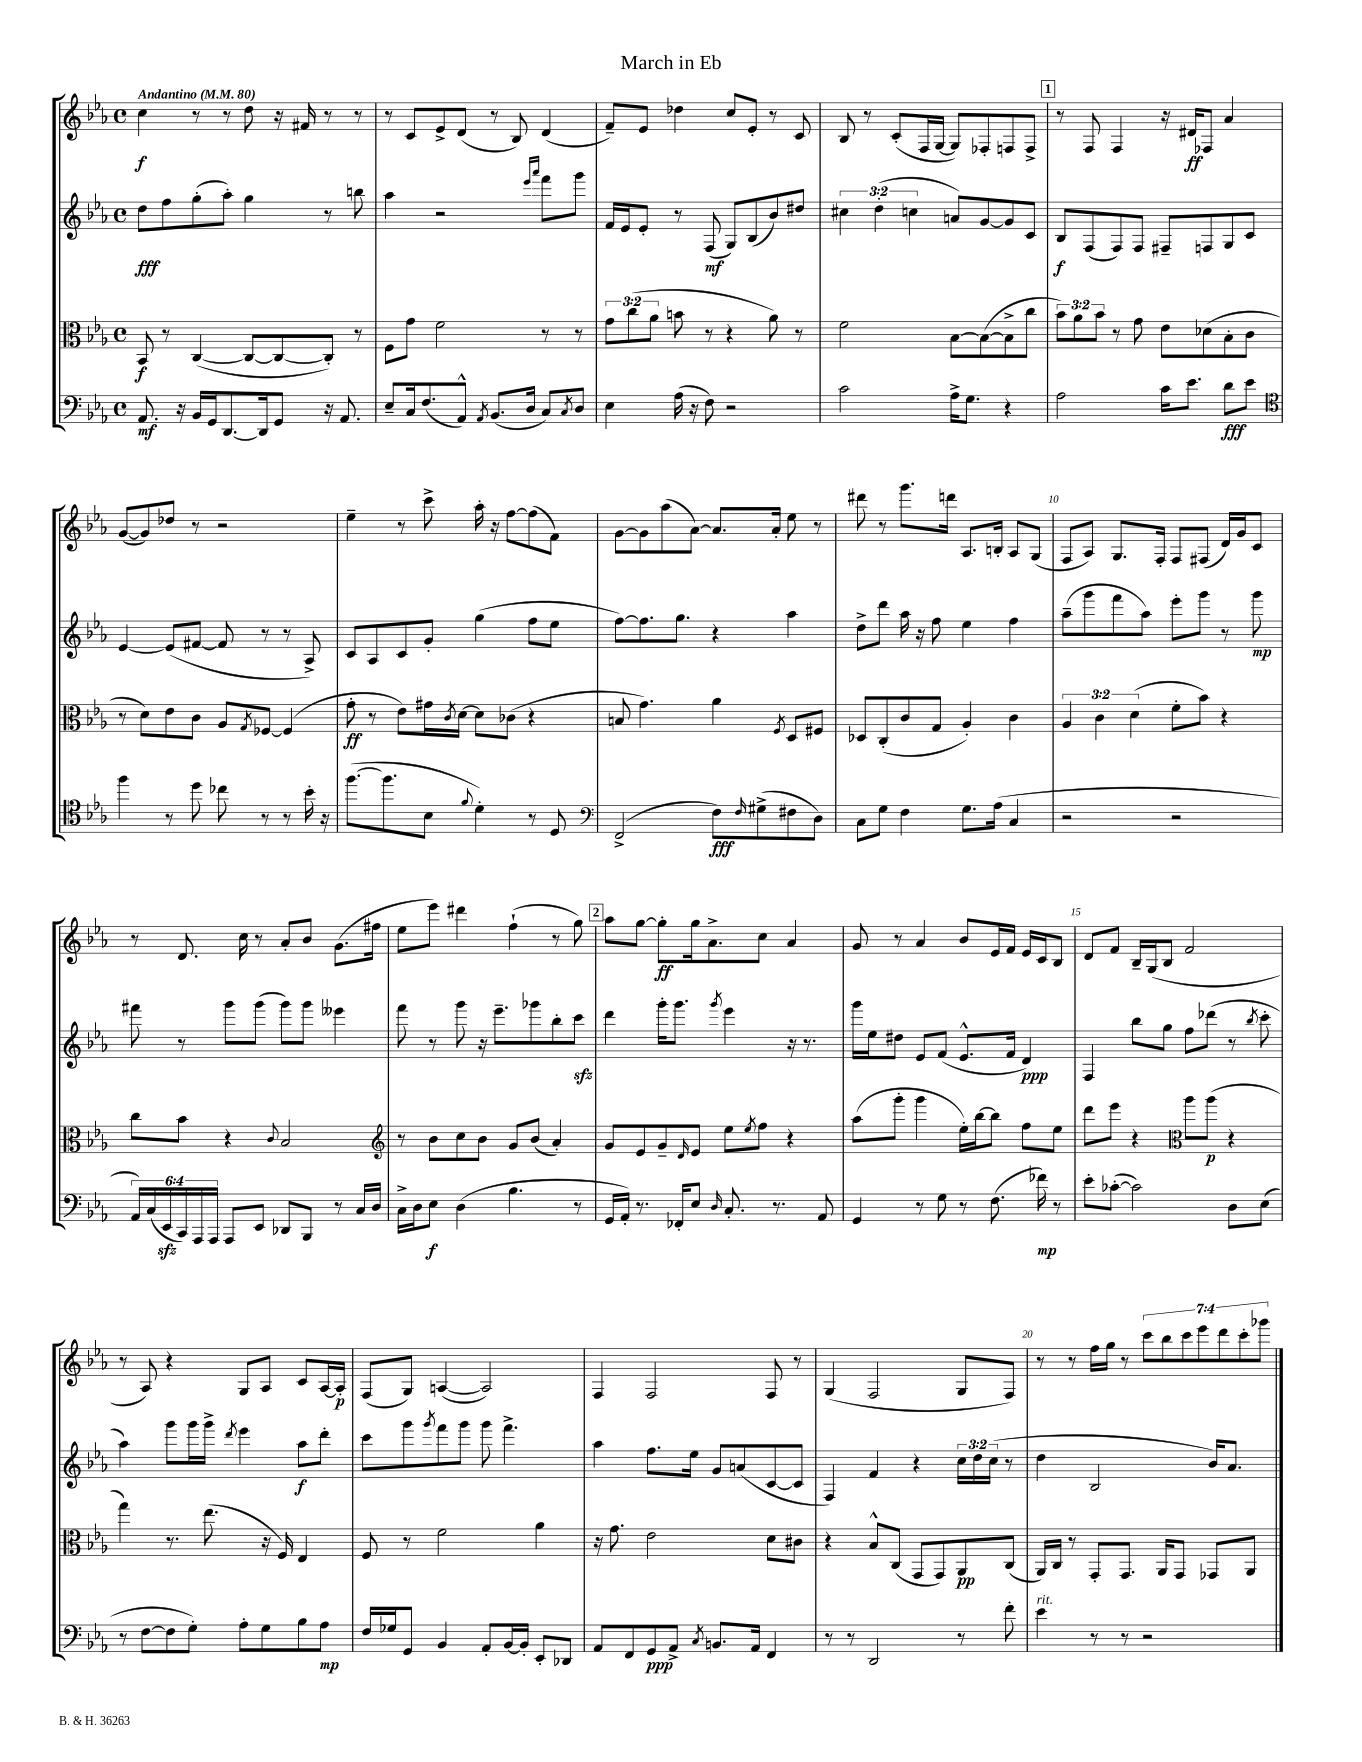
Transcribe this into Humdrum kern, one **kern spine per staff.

**kern	**dynam	**kern	**dynam	**kern	**dynam	**kern	**dynam
*part4	*part4	*part3	*part3	*part2	*part2	*part1	*part1
*staff4	*staff4	*staff3	*staff3	*staff2	*staff2	*staff1	*staff1
*clefF4	*	*clefC3	*	*clefG2	*	*clefG2	*
*k[b-e-a-]	*	*k[b-e-a-]	*	*k[b-e-a-]	*	*k[b-e-a-]	*
*M4/4	*	*M4/4	*	*M4/4	*	*M4/4	*
*met(c)	*	*met(c)	*	*met(c)	*	*met(c)	*
*MM80	*	*MM80	*	*MM80	*	*MM80	*
=1	=1	=1	=1	=1	=1	=1	=1
!	!	!	!	!	!	!LO:TX:a:B:t=Andantino	!
8.AA-/	mf	8BB-/	f	8dd\L	fff	4cc\	f
.	.	8r	.	8ff\	.	.	.
16r	.	.	.	.	.	.	.
16BB-/LL	.	([4C/	.	(8gg'\	.	8r	.
16GG/J	.	.	.	.	.	.	.
[8.DD/	.	.	.	8aa-'\J)	.	8r	.
.	.	8C/L_	.	4gg\	.	8dd\	.
16DD/k]	.	.	.	.	.	.	.
8GG/J	.	8C/_	.	.	.	16r	.
.	.	.	.	.	.	16f#X/	.
16r	.	8C'/J])	.	8r	.	8r	.
8.AA-/	.	.	.	.	.	.	.
.	.	8r	.	8bbn\	.	8r	.
=2	=2	=2	=2	=2	=2	=2	=2
8E-~/L	.	8F\L	.	4aa-\	.	8r	.
16C/k	.	8g\J	.	.	.	8c/L	.
(8.F/	.	.	.	.	.	.	.
.	.	2f\	.	2r	.	8e-^/	.
8AA-^^/J)	.	.	.	.	.	(8d/J	.
8qAA-/	.	.	.	.	.	.	.
(8.BB-/L	.	.	.	.	.	8r	.
.	.	.	.	.	.	8B-/)	.
16D/Jk	.	.	.	.	.	.	.
.	.	.	.	16qqeee-/LL	.	.	.
.	.	.	.	16qqaaa-/JJ	.	.	.
8C/L)	.	8r	.	8fff\L	.	(4d/	.
8qC/	.	.	.	.	.	.	.
8D/J	.	8r	.	8ggg\J	.	.	.
=3	=3	=3	=3	=3	=3	=3	=3
4E-\	.	12g\L	.	16f/LL	.	8f~/L)	.
.	.	.	.	16e-/J	.	.	.
.	.	(12cc\	.	.	.	.	.
.	.	.	.	8e-'/J	.	8e-/J	.
.	.	12a-\J	.	.	.	.	.
(16A-\	.	8bn\	.	8r	.	4dd-X\	.
16r	.	.	.	.	.	.	.
8F\)	.	8r	.	(8F/	mf	.	.
2r	.	4r	.	8G/L)	.	8cc/L	.
.	.	.	.	(8B-/	.	8e-'/J	.
.	.	8a-\)	.	8b-/)	.	8r	.
.	.	8r	.	8dd#X/J	.	8c/	.
=4	=4	=4	=4	=4	=4	=4	=4
2c\	.	2f\	.	6cc#X\	.	8B-/	.
.	.	.	.	.	.	8r	.
.	.	.	.	(6dd'\	.	.	.
.	.	.	.	.	.	(8c'/L	.
.	.	.	.	6ccn\	.	.	.
.	.	.	.	.	.	16F/L	.
.	.	.	.	.	.	[16G/JJ	.
16A-^\KL	.	[8B-\L	.	8an/L)	.	8G/L])	.
8.G\J	.	.	.	.	.	.	.
.	.	(8B-\_	.	[8g/	.	8F-X'/	.
4r	.	8B-^\]	.	8g/]	.	8Fn/	.
.	.	8cc\J	.	8c/J	.	8F^/J	.
!!LO:REH:place=s1:t=1
=5	=5	=5	=5	=5	=5	=5	=5
2A-\	.	12b-\L)	.	8B-/L	f	8r	.
.	.	12a-\	.	.	.	.	.
.	.	.	.	(8F/	.	8F/	.
.	.	12b-\J	.	.	.	.	.
.	.	8r	.	8F/)	.	4F/	.
.	.	8g\	.	8F/J	.	.	.
16c\KL	.	8e-\L	.	8F#X~/L	.	16r	.
8.e-\J	.	.	.	.	.	16d#X/KL	ff
.	.	(8d-X\	.	8Fn/	.	8F-X/J	.
8d\L	fff	8B-'\	.	8G/	.	4a-/	.
8e-\J	.	8c\J	.	8c/J	.	.	.
!!LO:LB:g=z
=6	=6	=6	=6	=6	=6	=6	=6
*clefC4	*	*	*	*	*	*	*
4ff\	.	8r	.	[4e-/	.	([8g/L	.
.	.	8d\L)	.	.	.	8g/])	.
8r	.	8e-\	.	(8e-/L]	.	8dd-X/J	.
8dd\	.	8c\J	.	[8f#X/J	.	8r	.
8cc-X\	.	8A-/L	.	8f#/]	.	2r	.
.	.	8qG/	.	.	.	.	.
8r	.	[8F-X/J	.	8r	.	.	.
8r	.	(4F-/]	.	8r	.	.	.
16b-'\	.	.	.	8A-^/)	.	.	.
16r	.	.	.	.	.	.	.
=7	=7	=7	=7	=7	=7	=7	=7
([8.ff\L	.	8g'\	ff	8c/L	.	4ee-~\	.
.	.	8r	.	8A-/	.	.	.
8.ff\]	.	.	.	.	.	.	.
.	.	8e-\L)	.	8c/	.	8r	.
8B-\J	.	16g#X\L	.	8g'/J	.	8ccc^\	.
.	.	8qc/	.	.	.	.	.
.	.	[16d\JJ	.	.	.	.	.
8qqf/	.	.	.	.	.	.	.
4d'\)	.	8d\L]	.	(4gg\	.	16aa-'\	.
.	.	.	.	.	.	16r	.
.	.	(8c-X\J	.	.	.	[8ff\L	.
8r	.	4r	.	8ff\L	.	(8ff\]	.
8D/	.	.	.	8ee-\J	.	8f\J)	.
=8	=8	=8	=8	=8	=8	=8	=8
*clefF4	*	*	*	*	*	*	*
(2FF^/	.	8Bn/	.	[8ff\L)	.	[8g\L	.
.	.	4.g\)	.	8.ff\]	.	8g\]	.
.	.	.	.	.	.	(8aa-\	.
.	.	.	.	8.gg\J	.	.	.
.	.	.	.	.	.	[8a-\J)	.
8F\L)	fff	4a-\	.	4r	.	8.a-/L]	.
16qqF/	.	.	.	.	.	.	.
(8G#X^\	.	.	.	.	.	.	.
.	.	.	.	.	.	16a-'/Jk	.
.	.	8qF/	.	.	.	.	.
8F#X\	.	8D/L	.	4aa-\	.	8ee-\	.
8D\J)	.	8F#X/J	.	.	.	8r	.
=9	=9	=9	=9	=9	=9	=9	=9
8C\L	.	8D-X/L	.	8dd^\L	.	8ddd#X\	.
8G\J	.	(8C'/	.	8ddd\J	.	8r	.
4F\	.	8c/	.	16aa-\	.	8.ggg\L	.
.	.	.	.	16r	.	.	.
.	.	8G/J	.	8ff\	.	.	.
.	.	.	.	.	.	16dddn\Jk	.
8.G\L	.	4A-'/)	.	4ee-\	.	8.A-/L	.
(16A-\Jk	.	.	.	.	.	16Bn'/Jk	.
4C/	.	4c\	.	4ff\	.	8A-/L	.
.	.	.	.	.	.	(8G/J	.
=10	=10	=10	=10	=10	=10	=10	=10
2r	.	6A-/	.	(8aa-~\L	.	8F/L	.
.	.	.	.	8ggg\	.	8A-/J)	.
.	.	6c\	.	.	.	.	.
.	.	.	.	8fff\	.	8.G/L	.
.	.	(6d\	.	.	.	.	.
.	.	.	.	8aa-\J)	.	.	.
.	.	.	.	.	.	16F'/Jk	.
2r	.	8f'\L	.	8eee-'\L	.	8F/L	.
.	.	8b-\J)	.	8ggg\J	.	(8F#X/J	.
.	.	4r	.	8r	.	16d/LL)	.
.	.	.	.	.	.	16g/J	.
.	.	.	.	8ggg\	mp	8c/J	.
!!LO:LB:g=z
=11	=11	=11	=11	=11	=11	=11	=11
24AA-/LL)	.	8cc\L	.	8fff#X\	.	8r	.
(24C/	.	.	.	.	.	.	.
24EE-zz/	.	.	.	.	.	.	.
24CC/)	.	8b-\J	.	8r	.	8.d/	.
24AAA-/	.	.	.	.	.	.	.
24AAA-/JJ	.	.	.	.	.	.	.
8AAA-/L	.	4r	.	8ggg\L	.	.	.
.	.	.	.	.	.	16cc\	.
8EE-/J	.	.	.	(8ggg\J	.	8r	.
.	.	8qqc/	.	.	.	.	.
8DD-X/L	.	2B-/	.	8ggg\L)	.	8a-'/L	.
8BBB-/J	.	.	.	8ggg\J	.	8b-/J	.
8r	.	.	.	4eee--X\	.	(8.g\L	.
16C/LL	.	.	.	.	.	.	.
16D/JJ	.	.	.	.	.	16ff#X\Jk	.
=12	=12	=12	=12	=12	=12	=12	=12
*	*	*clefG2	*	*	*	*	*
16C^\LL	.	8r	.	8fff\	.	8ee-\L	.
16D\J	.	.	.	.	.	.	.
8E-\J	f	8b-\L	.	8r	.	8eee-\J)	.
(4D\	.	8cc\	.	8ggg\	.	4ddd#X\	.
.	.	8b-\J	.	16r	.	.	.
.	.	.	.	8.eee-~\L	.	.	.
4.B-\	.	8g/L	.	.	.	(4ff`\	.
.	.	(8b-/J	.	8ggg-X\	.	.	.
.	.	4a-'/)	.	8bb-'\	.	8r	.
8r	.	.	.	8ccczz\J	.	8gg\)	.
!!LO:REH:place=s1:t=2
=13	=13	=13	=13	=13	=13	=13	=13
16GG/LL	.	8g/L	.	4ddd\	.	8aa-\L	.
16AA-'/JJ)	.	.	.	.	.	.	.
8.r	.	8e-/	.	.	.	[8gg\J	.
.	.	8g~/	.	16ggg'\KL	.	8gg'\L]	ff
16FF-X'/KL	.	.	.	8.ggg\J	.	.	.
.	.	16qqd/	.	.	.	.	.
8E-/J	.	8e-/J	.	.	.	16gg\k	.
.	.	.	.	.	.	8.a-^\	.
16qqD/	.	.	.	8qggg/	.	.	.
8.C'/	.	8ee-\L	.	4eee-\	.	.	.
.	.	8qee-/	.	.	.	.	.
.	.	8ff\J	.	.	.	8cc\J	.
8.r	.	.	.	.	.	.	.
.	.	4r	.	16r	.	4a-/	.
.	.	.	.	8.r	.	.	.
8AA-/	.	.	.	.	.	.	.
=14	=14	=14	=14	=14	=14	=14	=14
4GG/	.	(8aa-\L	.	16ggg\LL	.	8g/	.
.	.	.	.	16ee-\J	.	.	.
.	.	8ggg'\J	.	8dd#X\J	.	8r	.
8r	.	4ggg\	.	8e-/L	.	4a-/	.
8G\	.	.	.	(8f/J	.	.	.
8r	.	16ee-'\LL)	.	8.e-^^/L	.	8b-/L	.
.	.	[16bb-\J	.	.	.	.	.
(8.F\	.	8bb-\J]	.	.	.	16e-/L	.
.	.	.	.	16f/Jk	.	16f/JJ	.
.	.	8ff\L	.	4d/)	ppp	16e-/LL	.
16f-X\)	mp	.	.	.	.	16c/J	.
8r	.	8ee-\J	.	.	.	8B-/J	.
=15	=15	=15	=15	=15	=15	=15	=15
8e-'\L	.	8ddd\L	.	4F/	.	8d/L	.
([8c-X'\J	.	8eee-\J	.	.	.	8f/J	.
2c-\])	.	4r	.	8bb-\L	.	16B-~/LL	.
.	.	.	.	.	.	(16G/J	.
.	.	.	.	8gg\J	.	8B-/J	.
*	*	*clefC3	*	*	*	*	*
.	.	8aa-\L	.	8ff\L	.	2f/	.
.	.	(8aa-\J	p	(8ddd-X\J	.	.	.
8D\L	.	4r	.	8r	.	.	.
.	.	.	.	8qbb-/	.	.	.
(8E-\J	.	.	.	8ccc'\	.	.	.
!!LO:LB:g=z
=16	=16	=16	=16	=16	=16	=16	=16
8r	.	4gg\)	.	4aa-\)	.	8r	.
[8F\L	.	.	.	.	.	8A-/)	.
8F\]	.	8.r	.	8ggg\L	.	4r	.
8G'\J)	.	.	.	16ggg\L	.	.	.
.	.	(8.ee-\	.	16ggg^\JJ	.	.	.
.	.	.	.	8qddd/	.	.	.
8A-'\L	.	.	.	4eee-\	.	8G/L	.
8G\	.	16r	.	.	.	8A-/J	.
.	.	16F/)	.	.	.	.	.
8B-\	.	4E-/	.	8aa-\L	f	8c/L	.
8A-\J	mp	.	.	8ddd'\J	.	[16A-/L	.
.	.	.	.	.	.	16A-'/JJ]	p
=17	=17	=17	=17	=17	=17	=17	=17
16F/LL	.	8F/	.	8ccc\L	.	(8F/L	.
16G-X/J	.	.	.	.	.	.	.
8GG/J	.	8r	.	8ggg\	.	8G/J)	.
.	.	.	.	8qggg/	.	.	.
4BB-/	.	2f\	.	8fff\	.	([4An/	.
.	.	.	.	8ggg\J	.	.	.
8AA-'/L	.	.	.	8ggg\	.	2A/])	.
[16BB-/L	.	.	.	4.fff^\	.	.	.
16BB-'/JJ]	.	.	.	.	.	.	.
8EE-'/L	.	4a-\	.	.	.	.	.
8DD-X/J	.	.	.	.	.	.	.
=18	=18	=18	=18	=18	=18	=18	=18
8AA-/L	.	16r	.	4aa-\	.	4F/	.
.	.	8.g\	.	.	.	.	.
8FF/	.	.	.	.	.	.	.
8GG/	ppp	2e-\	.	8.ff\L	.	2F/	.
8AA-^/J	.	.	.	.	.	.	.
.	.	.	.	16ee-\Jk	.	.	.
8qC/	.	.	.	.	.	.	.
8.BBn/L	.	.	.	8g/L	.	.	.
.	.	.	.	(8an/	.	.	.
16AA-/Jk	.	.	.	.	.	.	.
4FF/	.	8d\L	.	[8c/	.	8F/	.
.	.	8c#X\J	.	8c/J]	.	8r	.
=19	=19	=19	=19	=19	=19	=19	=19
8r	.	4r	.	4F/)	.	(4G/	.
8r	.	.	.	.	.	.	.
2DD/	.	8B-^^/L	.	4f/	.	2F/	.
.	.	(8C/J	.	.	.	.	.
.	.	8GG/L	.	4r	.	.	.
.	.	8GG/)	.	.	.	.	.
8r	.	8AA-/	pp	24cc\LL	.	8G/L	.
.	.	.	.	24dd\	.	.	.
.	.	.	.	(24cc\JJ	.	.	.
8f'\	.	(8C/J	.	8r	.	8F/J)	.
=20	=20	=20	=20	=20	=20	=20	=20
!LO:TX:a:i:t=rit.	!	!	!	!	!	!	!
4e-\	.	16AA-/LL)	.	4dd\	.	8r	.
.	.	16C/JJ	.	.	.	.	.
.	.	8r	.	.	.	8r	.
8r	.	8GG'/L	.	2B-/	.	16ff\LL	.
.	.	.	.	.	.	16gg\JJ	.
8r	.	8.GG/J	.	.	.	8r	.
2r	.	.	.	.	.	14ccc\L	.
.	.	16AA-/KL	.	.	.	.	.
.	.	.	.	.	.	14bb-\	.
.	.	8GG/J	.	.	.	.	.
.	.	.	.	.	.	14ccc\	.
.	.	.	.	.	.	14eee-\	.
.	.	8GG-X/L	.	16b-/KL)	.	.	.
.	.	.	.	.	.	14ddd\	.
.	.	.	.	8.a-/J	.	.	.
.	.	.	.	.	.	14ccc'\	.
.	.	8AA-/J	.	.	.	.	.
.	.	.	.	.	.	14ggg-X\J	.
==	==	==	==	==	==	==	==
*-	*-	*-	*-	*-	*-	*-	*-
